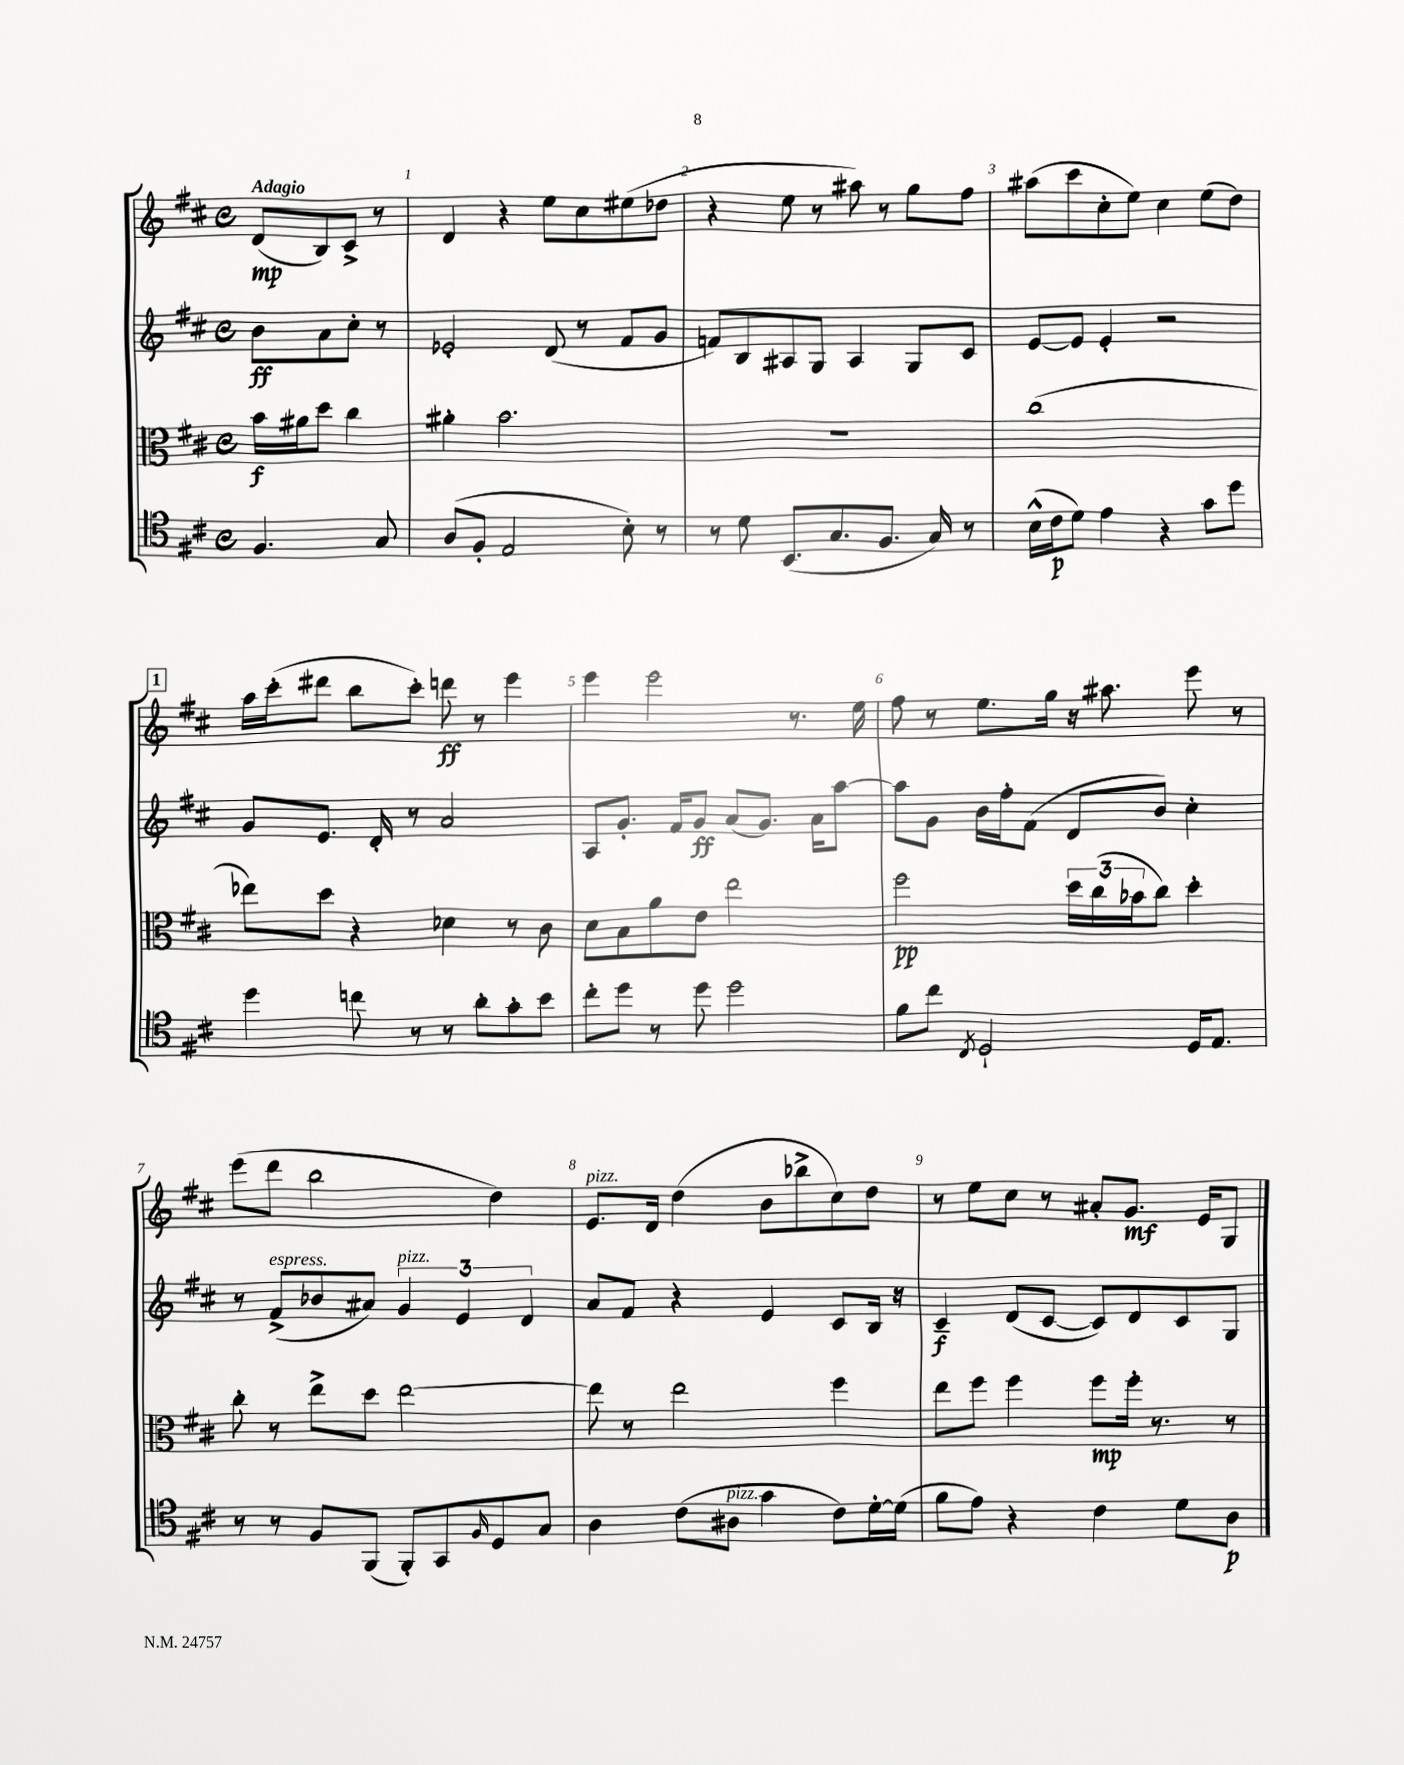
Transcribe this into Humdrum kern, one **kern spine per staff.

**kern	**dynam	**kern	**dynam	**kern	**dynam	**kern	**dynam
*part4	*part4	*part3	*part3	*part2	*part2	*part1	*part1
*staff4	*staff4	*staff3	*staff3	*staff2	*staff2	*staff1	*staff1
*clefC4	*	*clefC3	*	*clefG2	*	*clefG2	*
*k[f#c#]	*	*k[f#c#]	*	*k[f#c#]	*	*k[f#c#]	*
*M4/4	*	*M4/4	*	*M4/4	*	*M4/4	*
*met(c)	*	*met(c)	*	*met(c)	*	*met(c)	*
=	=	=	=	=	=	=	=
!	!	!	!	!	!	!LO:TX:a:B:t=Adagio	!
4.F#/	.	16b\LL	f	8b\L	ff	(8d/L	mp
.	.	16a#X\J	.	.	.	.	.
.	.	8dd\J	.	8a\	.	8B/)	.
.	.	4cc#\	.	8cc#'\J	.	8c#^/J	.
8G/	.	.	.	8r	.	8r	.
=1	=1	=1	=1	=1	=1	=1	=1
(8A/L	.	4a#X'\	.	2e-X'/	.	4d/	.
8F#'/J	.	.	.	.	.	.	.
2E/	.	2.b\	.	.	.	4r	.
.	.	.	.	(8d/	.	8ee\L	.
.	.	.	.	8r	.	8cc#\	.
8B'\)	.	.	.	8f#/L	.	(8ee#X\	.
8r	.	.	.	8g/J	.	8dd-X\J	.
=2	=2	=2	=2	=2	=2	=2	=2
8r	.	1r	.	8fn/L)	.	4r	.
8d\	.	.	.	8B/	.	.	.
(8.BB/L	.	.	.	8A#X/	.	8ee\	.
.	.	.	.	8G/J	.	8r	.
8.G/	.	.	.	.	.	.	.
.	.	.	.	4A#/	.	8aa#X\)	.
8.F#/J	.	.	.	.	.	8r	.
.	.	.	.	8G/L	.	8gg\L	.
16G/)	.	.	.	.	.	.	.
8r	.	.	.	8c#/J	.	8ff#\J	.
=3	=3	=3	=3	=3	=3	=3	=3
(16B^^\LL	.	(1cc#	.	[8e/L	.	(8aa#X\L	.
16c#\J	p	.	.	.	.	.	.
8d\J)	.	.	.	8e/J]	.	8ccc#\	.
4e\	.	.	.	4e'/	.	8cc#'\	.
.	.	.	.	.	.	8ee\J)	.
4r	.	.	.	2r	.	4cc#\	.
8g\L	.	.	.	.	.	(8ee\L	.
8dd\J	.	.	.	.	.	8dd\J)	.
!!LO:LB:g=z
!!LO:REH:place=s1:t=1
=4	=4	=4	=4	=4	=4	=4	=4
4dd\	.	8ee-X\L)	.	8g/L	.	16aa\LL	.
.	.	.	.	.	.	(16ccc#'\J	.
.	.	8dd\J	.	8.e/J	.	8ddd#X\J	.
8ccn\	.	4r	.	.	.	8bb\L	.
.	.	.	.	16d'/	.	.	.
8r	.	.	.	8r	.	8ccc#'\J)	.
8r	.	4d-X\	.	2a/	.	8dddn\	ff
8a'\L	.	.	.	.	.	8r	.
8g'\	.	8r	.	.	.	4eee\	.
8b\J	.	8c#\	.	.	.	.	.
=5	=5	=5	=5	=5	=5	=5	=5
8cc#'\L	.	8d\L	.	8A/L	.	4eee\	.
8dd\J	.	8B\	.	8.g'/J	.	.	.
8r	.	8a\	.	.	.	2eee\	.
.	.	.	.	16f#/KL	.	.	.
8dd\	.	8e\J	.	8g/J	ff	.	.
2dd\	.	2ee\	.	(8a/L	.	.	.
.	.	.	.	8.g/J)	.	.	.
.	.	.	.	.	.	8.r	.
.	.	.	.	16a\KL	.	.	.
.	.	.	.	[8aa\J	.	.	.
.	.	.	.	.	.	16ee\	.
=6	=6	=6	=6	=6	=6	=6	=6
8f#\L	.	2ff#\	pp	8aa\L]	.	8ff#\	.
8cc#\J	.	.	.	8g\J	.	8r	.
8qC#/	.	.	.	.	.	.	.
2D`/	.	.	.	16b\LL	.	8.ee\L	.
.	.	.	.	16ff#'\J	.	.	.
.	.	.	.	(8f#\J	.	.	.
.	.	.	.	.	.	16gg\Jk	.
.	.	24dd\LL	.	8d/L	.	16r	.
.	.	(24cc#\	.	.	.	.	.
.	.	.	.	.	.	8.aa#X\	.
.	.	24b-X\J	.	.	.	.	.
.	.	8cc#\J)	.	8b/J)	.	.	.
16D/KL	.	4dd'\	.	4cc#'\	.	8eee\	.
8.E/J	.	.	.	.	.	.	.
.	.	.	.	.	.	8r	.
!!LO:LB:g=z
=7	=7	=7	=7	=7	=7	=7	=7
8r	.	8cc#'\	.	8r	.	(8eee\L	.
!	!	!	!	!LO:TX:a:i:t=espress.	!	!	!
8r	.	8r	.	(8f#^/L	.	8ddd\J	.
8F#/L	.	8ee^\L	.	8b-X/	.	2bb\	.
(8FF#/J	.	8dd\J	.	8a#X/J)	.	.	.
!	!	!	!	!LO:TX:a:i:t=pizz.	!	!	!
8FF#'/L)	.	[2ee\	.	6g/	.	.	.
8GG/	.	.	.	.	.	.	.
.	.	.	.	6e/	.	.	.
16qqF#/	.	.	.	.	.	.	.
8D/	.	.	.	.	.	4dd\)	.
.	.	.	.	6d/	.	.	.
8G/J	.	.	.	.	.	.	.
=8	=8	=8	=8	=8	=8	=8	=8
!	!	!	!	!	!	!LO:TX:a:i:t=pizz.	!
4A\	.	8ee\]	.	8a/L	.	8.e/L	.
.	.	8r	.	8f#/J	.	.	.
.	.	.	.	.	.	16d/Jk	.
(8c#\L	.	2ee\	.	4r	.	(4dd\	.
!LO:TX:a:i:t=pizz.	!	!	!	!	!	!	!
8A#X\J	.	.	.	.	.	.	.
4g\	.	.	.	4e/	.	8b\L	.
.	.	.	.	.	.	8bb-X^\	.
8c#\L)	.	4ff#\	.	8c#/L	.	8cc#\)	.
[16d'\L	.	.	.	16B/Jk	.	8dd\J	.
(16d\JJ]	.	.	.	16r	.	.	.
=9	=9	=9	=9	=9	=9	=9	=9
8f#\L	.	8ee\L	.	4c#~/	f	8r	.
8e\J)	.	8ff#\J	.	.	.	8ee\L	.
4r	.	4ff#\	.	(8d/L	.	8cc#\J	.
.	.	.	.	[8c#/J	.	8r	.
4c#\	.	8ff#\L	mp	8c#/L])	.	8a#X'/L	.
.	.	16ff#'\Jk	.	8d/	.	8.g/J	mf
.	.	8.r	.	.	.	.	.
8d\L	.	.	.	8c#/	.	.	.
.	.	.	.	.	.	16e/KL	.
8A\J	p	8r	.	8G/J	.	8G/J	.
==	==	==	==	==	==	==	==
*-	*-	*-	*-	*-	*-	*-	*-
